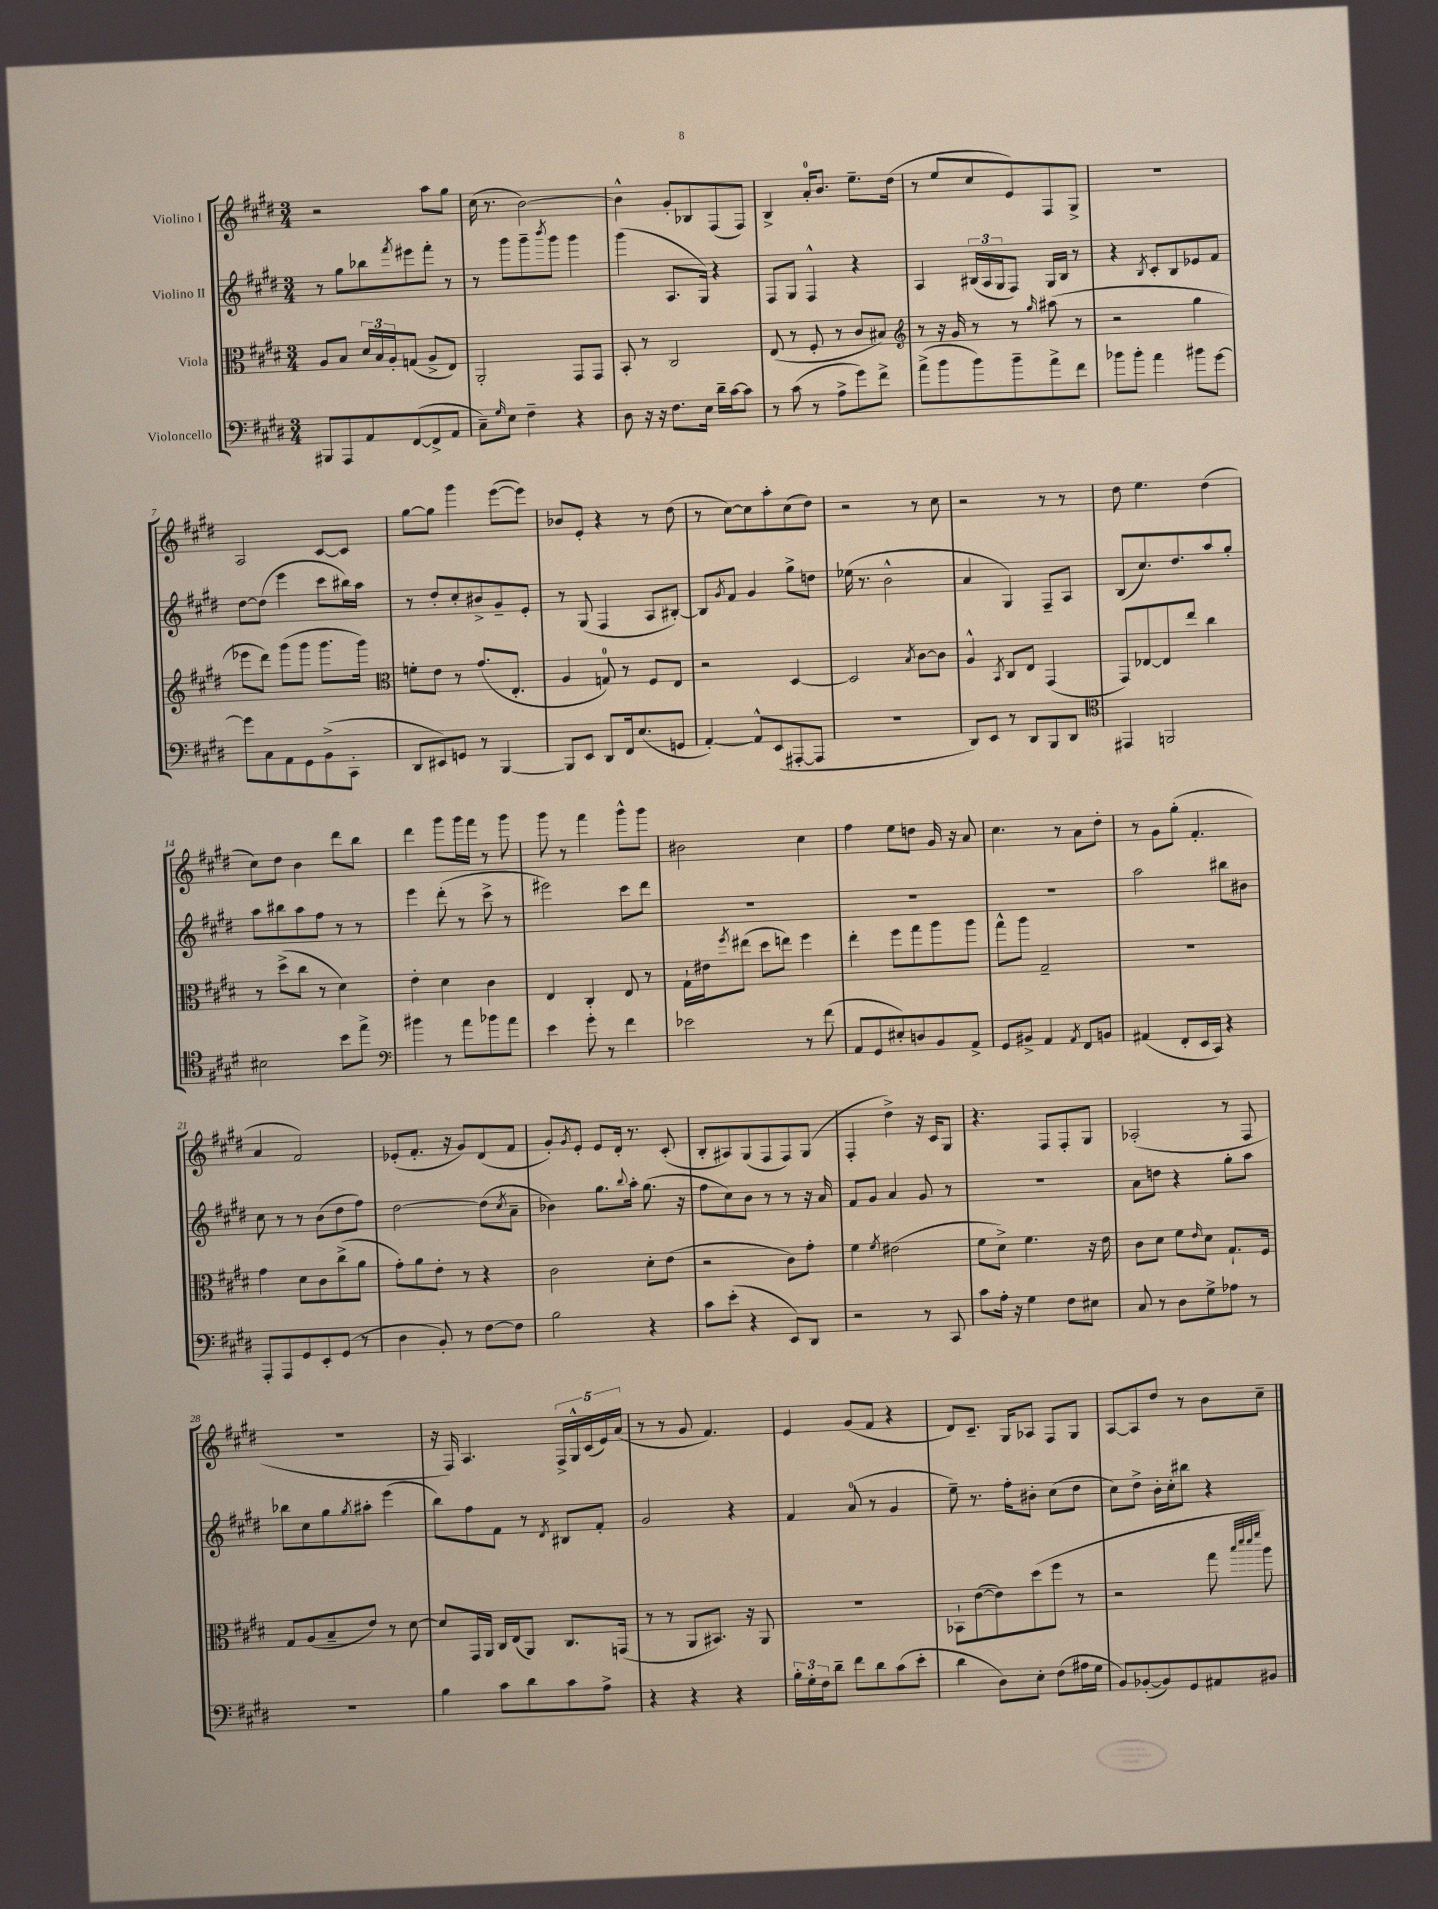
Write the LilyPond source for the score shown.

<<
\new StaffGroup <<
\new Staff = "s0" \with { instrumentName = "Violino I" } {
    \clef treble \key e \major \numericTimeSignature \time 3/4
    r2 a''8 gis''8 |
    cis''16( r8. b'2~) |
    b'4-^ gis'8-. bes8 fis8( fis8) |
    b4-> a'16-0-. b'8. e''8.-- dis''16( |
    r8 e''8 cis''8 e'8) fis8 gis8-> |
    R2. |
    a2 cis'8~ cis'8 |
    gis''8~ gis''8 gis'''4 e'''8~( e'''8) |
    bes'8 e'8-. r4 r8 dis''8( |
    r8 cis''8~) cis''8 a''8-. cis''8( dis''8) |
    r2 r8 cis''8 |
    r2 r8 r8 |
    dis''8 e''4. dis''4( |
    cis''8) dis''8 b'4 dis'''8 b''8 |
    dis'''4 gis'''8 gis'''16 fis'''16 r8 gis'''8 |
    gis'''8 r8 fis'''4 gis'''8-^ gis'''8 |
    bis'2 cis''4 |
    fis''4 e''8 d''8 gis'16 r16 a'8 |
    cis''4. r8 a'8 dis''8-. |
    r8 gis'8 gis''8-.( fis'4.-. |
    a'4 fis'2) |
    ees'8-.( fis'8.-. r16 gis'8) dis'8( fis'8 |
    gis'8-.) \acciaccatura { gis'8 } e'8-. e'8 dis'16-. r8. cis'8-.( |
    b8-. ais8) gis8( fis8 fis8) gis8( |
    fis4-. dis''4->) r16 cis'16 gis8 |
    r4. fis8 fis8-. gis8 |
    aes2-.( r8 fis8 |
    R2. |
    r16 fis16) a4. \tuplet 5/4 { fis16-> gis16-^ cis'16( e'16) a'16( } |
    r8 r8 gis'8 fis'4.) |
    e'4 gis'8( fis'8 r4 |
    dis'8) cis'8.-- gis16 aes8 fis8 gis8 |
    a8~ a8 dis''8 r8 b'8 cis''8-- \bar "|." |
}
\new Staff = "s1" \with { instrumentName = "Violino II" } {
    \clef treble \key e \major \numericTimeSignature \time 3/4
    r8 gis''8 bes''8 \acciaccatura { fis'''8 } eis'''8 fis'''8-. r8 |
    r8 gis'''8 gis'''8-- \acciaccatura { b'''8 } gis'''8 gis'''4 |
    gis'''4( a8. gis16) r4 |
    fis8 gis8 fis4-^ r4 |
    a4 \tuplet 3/2 { bis16( a16 gis16 } fis8) gis16 bis16 r8 |
    r4 \acciaccatura { b8 } cis'8-. b8 ees'8 fis'8 |
    dis''8~ dis''8( e'''4 cis'''8 bis''16) a''16 |
    r8 dis''8-. cis''8-. bis'8-> gis'8-- e'8-. |
    r8 gis8( fis4 a8 bis8~-.) |
    bis8 \acciaccatura { gis'8 } fis'8 gis'4 gis''8-> d''8 |
    ees''16( r8. b'2-^ |
    a'4 gis4) fis8-- a8 |
    b8( cis''8.) dis''8. a''8 gis''8-. |
    a''8 bis''8 a''8 fis''8 r8 r8 |
    e'''4 dis'''8-.( r8 cis'''8-> r8 |
    eis'''2) cis'''8 dis'''8 |
    R2. |
    R2. |
    R2. |
    a''2 bis''8 bis'8 |
    cis''8 r8 r8 b'8( dis''8 fis''8) |
    dis''2~ dis''8( \acciaccatura { cis''8 } a'8-- |
    bes'4) gis''8. \appoggiatura { b''8 } a''16-. gis''8.( r16 |
    fis''8 cis''8) b'8 r8 r8 r16 a'16 |
    fis'8 gis'8 a'4 gis'8 r8 |
    R2. |
    a'8 d''8 r4 gis''8-. a''8 |
    bes''8 cis''8 gis''8 \acciaccatura { gis''8 } ais''8-. e'''4( |
    b''8) fis''8 fis'8 r8 \acciaccatura { dis'8 } bis8 fis'8-. |
    gis'2 r4 |
    fis'4 a'8-0( r8 gis'4 |
    e''8--) r8. fis''16-. bis'8-. cis''8( dis''8 |
    cis''8) dis''8-> b'16-. cis''16-. bis''8 r4 \bar "|." |
}
\new Staff = "s2" \with { instrumentName = "Viola" } {
    \clef alto \key e \major \numericTimeSignature \time 3/4
    a8 b8 \tuplet 3/2 { dis'16 b16 a16-. } g8( a8-> e8) |
    a,2-. gis,8 gis,8 |
    b,8-. r8 cis2 |
    e8( r8 fis8-. r8 cis'8 bis8) |
    \clef treble r8 r16 gis'16 r8 r8 \grace { gis''16 } ais''8( r8 |
    r2 gis''4 |
    ees'''8 dis'''8) gis'''8( gis'''8 gis'''8. gis'''16) |
    \clef alto f'8-. e'8 r8 gis'8.( e8.-. |
    a4 g8-0) r8 fis8 e8 |
    r2 dis4~ |
    dis2 \acciaccatura { b8 } cis'8~ cis'8 |
    a4-^ \acciaccatura { b,8 } cis8 e8 gis,4( |
    gis,8) ees8~ ees8 e''8 cis''4 |
    r8 dis''8->( cis''8 r8 dis'4) |
    e'4-. dis'4 cis'4 |
    e4 cis4-. e8 r8 |
    gis16-! eis'16 \acciaccatura { fis''8 } eis''8( dis''8 e''8) fis''4 |
    e''4-. fis''8 gis''8 a''8 a''8 |
    gis''8-^ a''8 gis2-- |
    R2. |
    gis'4 dis'8 cis'8 cis''8->( a'8 |
    gis'8-.) a'8 e'8-. r8 r4 |
    cis'2 dis'8-. e'8( |
    r2 cis'8) gis'8-. |
    fis'4 \acciaccatura { fis'8 } eis'2( |
    fis'8 dis'8->) fis'4. r16 e'16 |
    cis'8 dis'8 fis'8 \grace { e'16 } dis'8 gis8.-! fis16 |
    gis8 a8( b8-- e'8) r8 dis'8~ |
    dis'8 gis,16 a,16 cis16 e16( a,8) cis8. g,16( |
    r8 r8 a,8 bis,8.) r16 a,8 |
    R2. |
    bes,8-! e'8~( e'8) dis''8( fis''8 r8 |
    r2 gis''8 \grace { b''32 dis'''32 dis'''32 fis'''32 } a''8) \bar "|." |
}
\new Staff = "s3" \with { instrumentName = "Violoncello" } {
    \clef bass \key e \major \numericTimeSignature \time 3/4
    bis,,8 a,,8 a,8 fis,8~( fis,8-> a,8 |
    cis8--) \grace { gis16 } e8 fis4-- r4 |
    dis8 r16 r16 fis8. e16 dis'16-- cis'16~ cis'8 |
    r8 cis'8( r8 a8-> gis'8) fis'8-> |
    a'8->( b'8 b'8) b'8-- a'8-> fis'8 |
    bes'8 bes'8-. a'4 bis'8 gis'8~ |
    gis'8 cis8 a,8 gis,8 b,8->( cis,8-. |
    dis,8 eis,8) g,8 r8 b,,4~ |
    b,,8 e,8 dis,8 fis,16 e8.( g,8 |
    a,4~-.) a,8-^ e,8( ais,,8~-. ais,,8 |
    R2. |
    dis,8) e,8 r8 dis,8 b,,8 dis,8 |
    \clef tenor eis,4 f,2 |
    bis2 b'8 e''8-> |
    \clef bass bis'4 r8 a'8 bes'8 a'8 |
    e'4 gis'8-. r8 fis'4 |
    ees'2 r8 fis'8( |
    a,8 gis,8 eis8-.) d8 b,8 a,8-> |
    gis,8 bis,8-> a,4 \acciaccatura { a,8 } fis,8 b,8 |
    ais,4( fis,8-. e,16 cis,16) r4 |
    a,,8-. a,,8 gis,8 e,8-. gis,8( r8 |
    dis4 b,8-.) r8 fis8~ fis8 |
    b2 r4 |
    cis'8 e'8-.( r4 e,8) dis,8 |
    r2 r8 cis,8 |
    cis'8 a16-. r16 gis4 fis8 eis8 |
    cis8 r8 dis8 gis8-> aes8 r8 |
    R2. |
    b4 cis'8 dis'8 cis'8 a8-> |
    r4 r4 r4 |
    \tuplet 3/2 { b16-. gis16-. fis16 } dis'8-- fis'8 dis'8 cis'8( e'8-. |
    dis'4 dis8) e8-. fis8( ais16 gis16 |
    b,8) bes,8~-.( bes,8) gis,8 ais,8 bis,8 \bar "|." |
}
>>
>>
